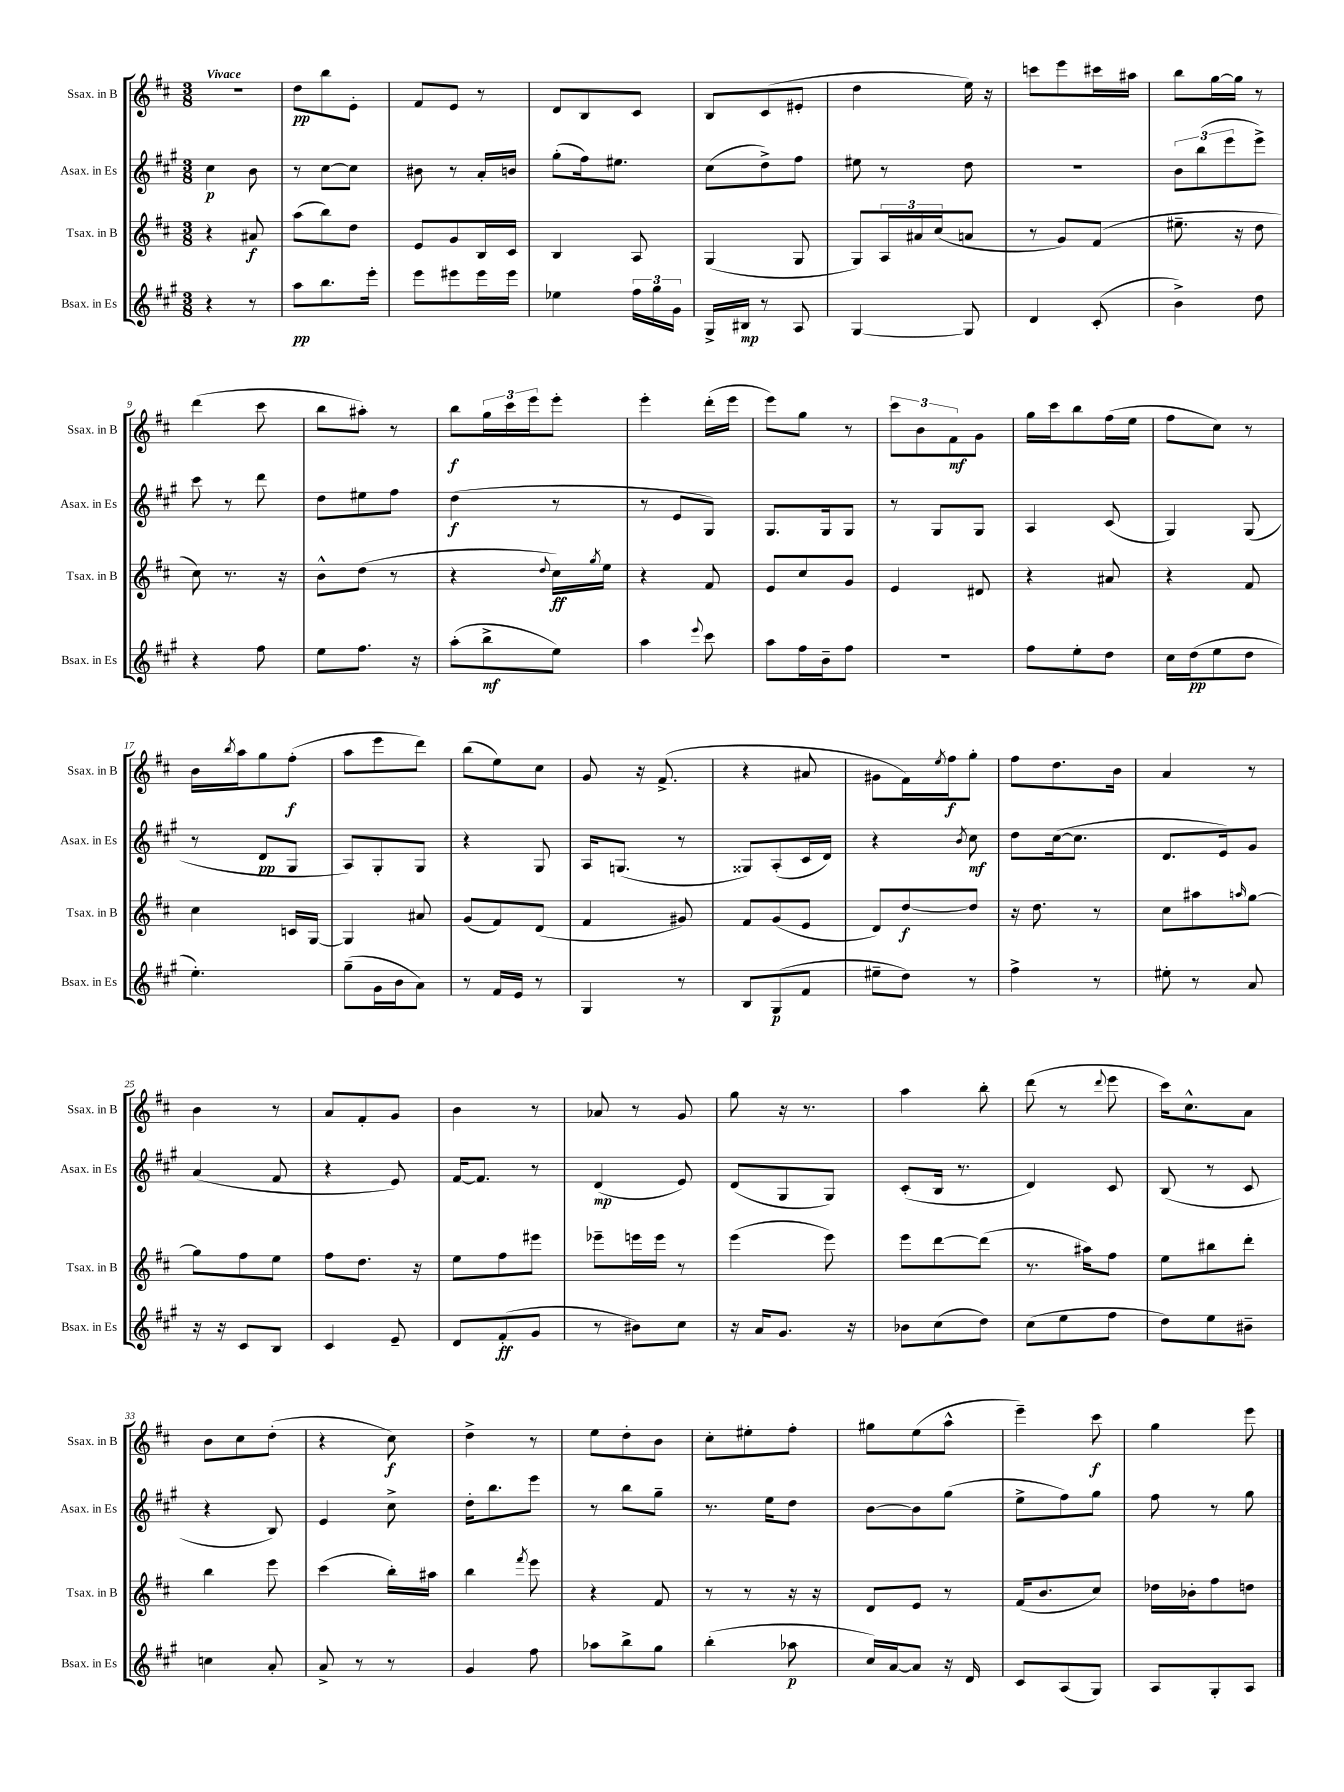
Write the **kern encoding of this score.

**kern	**kern	**kern	**kern
*staff4	*staff3	*staff2	*staff1
*clefG2	*clefG2	*clefG2	*clefG2
*k[f#c#g#]	*k[f#c#]	*k[f#c#g#]	*k[f#c#]
*M3/8	*M3/8	*M3/8	*M3/8
4r	4r	4cc#\	4.r
8r	8a#/	8b\	.
=	=	=	=
8aa\L	(8aa\L	8r	8dd\L
8.bb\	8bb\)	[8cc#\L	8bb\
.	8dd\J	8cc#\]J	8e'\J
16eee'\Jk	.	.	.
=	=	=	=
8eee\L	8e/L	8b#\	8f#/L
8eee#\	8g/	8r	8e/J
16eee#\L	16B/L	16a'/LL	8r
16eee#\JJ	16c#/JJ	16b/JJ	.
=	=	=	=
4ee-\	4B/	(8gg#'\L	8d/L
.	.	16ff#\k)	8B/
.	.	8.ee#\J	.
24ff#\LL	8A/	.	8c#/J
24gg#\	.	.	.
24g#\JJ	.	.	.
=	=	=	=
16G#^/LL	(4G/	(8cc#\L	8B/L
16B#/JJ	.	.	.
8r	.	8dd^\)	(8c#/
8A/	8G/	8ff#\J	8e#'/J
=	=	=	=
[4G#/	8G/L)	8ee#\	4dd\
.	24A/L	8r	.
.	24a#/	.	.
.	(24cc#/J	.	.
8G#/]	8a/J	8dd\	16ee\)
.	.	.	16r
=	=	=	=
4d/	8r	4.r	8ccc\L
.	8g/L)	.	8eee\
(8c#'/	(8f#/J	.	16ccc#\L
.	.	.	16aa#\JJ
=	=	=	=
4b^\)	8.ee#~\	12b\L	8bb\L
.	.	(12bb\	.
.	.	.	[16gg\L
.	.	12eee\	.
.	16r	.	16gg\]JJ
8dd\	8dd\	8eee^\J)	8r
=	=	=	=
4r	8cc#\)	8ccc#\	(4ddd\
.	8.r	8r	.
8ff#\	.	8ddd\	8ccc#\
.	16r	.	.
=	=	=	=
8ee\L	8b^^\L	8dd\L	8bb\L
8.ff#\J	(8dd\J	8ee#\	8aa#'\J)
.	8r	8ff#\J	8r
16r	.	.	.
=	=	=	=
(8aa'\L	4r	(4dd\	8bb\L
8bb^\	.	.	24gg\L
.	.	.	24ccc#\
.	.	.	24eee\J
.	8qqdd/	.	.
8ee\J)	16cc#\LL)	8r	8eee'\J
.	8qgg/	.	.
.	16ee\JJ	.	.
=	=	=	=
4aa\	4r	8r	4eee'\
.	.	8e/L	.
8qqeee/	.	.	.
8ccc#\	8f#/	8G#/J)	(16ddd'\LL
.	.	.	16eee\JJ
=	=	=	=
8aa\L	8e/L	8.G#/L	8eee\L)
16ff#\L	8cc#/	.	8gg\J
16b~\J	.	16G#/k	.
8ff#\J	8g/J	8G#/J	8r
=	=	=	=
4.r	4e/	8r	12ccc#\L
.	.	.	12b\
.	.	8G#/L	.
.	.	.	12f#\
.	8d#/	8G#/J	8g\J
=	=	=	=
8ff#\L	4r	4A/	16gg\LL
.	.	.	16ccc#\J
8ee'\	.	.	8bb\
8dd\J	8a#/	(8c#/	(16ff#\L
.	.	.	16ee\JJ
=	=	=	=
16cc#\LL	4r	4G#/)	8ff#\L
(16dd\J	.	.	.
8ee\	.	.	8cc#\J)
8dd\J	8f#/	(8G#/	8r
=	=	=	=
4.ee'\)	4cc#\	8r	16b\LL
.	.	.	8qbb/
.	.	.	16aa\J
.	.	8d/L	8gg\
.	16c/LL	8G#/J	(8ff#'\J
.	[16G/JJ	.	.
=	=	=	=
(8gg#~\L	4G/]	8A/L)	8aa\L
16g#\L	.	8G#'/	8eee\
16b\J	.	.	.
8a\J)	8a#/	8G#/J	8ddd\J)
=	=	=	=
8r	(8g/L	4r	(8bb\L
16f#/LL	8f#/)	.	8ee\)
16e/JJ	.	.	.
8r	(8d/J	8G#/	8cc#\J
=	=	=	=
4G#/	4f#/	16A/LK	8g/
.	.	(8.G/J	.
.	.	.	16r
.	.	.	(8.f#^/
8r	8g#/)	8r	.
=	=	=	=
8B/L	8f#/L	8G##/L)	4r
(8G#/	(8g/	(8A'/	.
8f#/J	8e/J	16c#/L	8a#/
.	.	16d/JJ)	.
=	=	=	=
8ee#~\L	8d/L)	4r	8g#\L
8dd\J)	[8dd/	.	16f#\L)
.	.	.	8qee/
.	.	.	16ff#\J
.	.	8qb/	.
8r	8dd/]J	8cc#\	8gg'\J
=	=	=	=
4ff#^\	16r	8dd\L	8ff#\L
.	8.dd\	.	.
.	.	([16cc#\k	8.dd\
.	.	8.cc#\]J	.
8r	8r	.	.
.	.	.	16b\Jk
=	=	=	=
8ee#'\	8cc#\L	8.d/L	4a/
8r	8aa#\	.	.
.	.	16e/k)	.
.	16qqaa/	.	.
8a/	[8gg\J	8g#/J	8r
=	=	=	=
16r	8gg\]L	(4a/	4b\
16r	.	.	.
8c#/L	8ff#\	.	.
8B/J	8ee\J	8f#/	8r
=	=	=	=
4c#/	8ff#\L	4r	8a/L
.	8.dd\J	.	8f#'/
8e~/	.	8e/)	8g/J
.	16r	.	.
=	=	=	=
8d/L	8ee\L	[16f#/LK	4b\
.	.	8.f#/]J	.
(8f#'/	8ff#\	.	.
8g#/J	8eee#\J	8r	8r
=	=	=	=
8r	8eee-~\L	(4d/	8a-/
8b#\L)	16eee\L	.	8r
.	16eee\JJ	.	.
8cc#\J	8r	8e/)	8g/
=	=	=	=
16r	(4eee\	(8d/L	8gg\
16a/LK	.	.	.
8.g#/J	.	8G#/	16r
.	.	.	8.r
.	8eee\)	8G#/J)	.
16r	.	.	.
=	=	=	=
8b-\L	8eee\L	(8c#'/L	4aa\
(8cc#\	[8ddd\	16B/Jk	.
.	.	8.r	.
8dd\J)	(8ddd\]J	.	8bb'\
=	=	=	=
(8cc#\L	8.r	4d/)	(8ddd\
8ee\	.	.	8r
.	16aa#\LK)	.	.
.	.	.	8qqddd/
8ff#\J	8ff#\J	8c#/	8eee\
=	=	=	=
8dd\L)	8ee\L	(8B/	16ccc#\LK)
.	.	.	8.cc#^^\
8ee\	8bb#\	8r	.
8b#~\J	8ddd'\J	8c#/	8a\J
=	=	=	=
4cc\	4bb\	4r	8b\L
.	.	.	8cc#\
8a'/	8eee\	8B/)	(8dd'\J
=	=	=	=
8a^/	(4ccc#\	4e/	4r
8r	.	.	.
8r	16bb'\LL)	8cc#^\	8cc#\)
.	16aa#\JJ	.	.
=	=	=	=
4g#/	4bb\	16dd'\LK	4dd^\
.	.	8.bb\	.
.	8qfff#/	.	.
8ff#\	8eee\	8eee\J	8r
=	=	=	=
8aa-\L	4r	8r	8ee\L
8bb^\	.	8bb\L	8dd'\
8gg#\J	8f#/	8gg#~\J	8b\J
=	=	=	=
(4bb'\	8r	8.r	8cc#'\L
.	8r	.	8ee#'\
.	.	16ee\LK	.
8aa-\	16r	8dd\J	8ff#'\J
.	16r	.	.
=	=	=	=
16cc#/LL)	8d/L	[8b\L	8gg#\L
[16a/J	.	.	.
8a/]J	8e/J	8b\]	(8ee\
16r	8r	(8gg#\J	8aa^^\J
16d/	.	.	.
=	=	=	=
8c#/L	(16f#/LK	8ee^\L	4eee~\)
.	8.b/	.	.
(8A/	.	8ff#\)	.
8G#/J)	8cc#/J)	8gg#\J	8ccc#\
=	=	=	=
8A/L	16dd-\LL	8ff#\	4gg\
.	16b-'\J	.	.
8G#'/	8ff#\	8r	.
8A/J	8dd\J	8gg#\	8eee\
==	==	==	==
*-	*-	*-	*-
